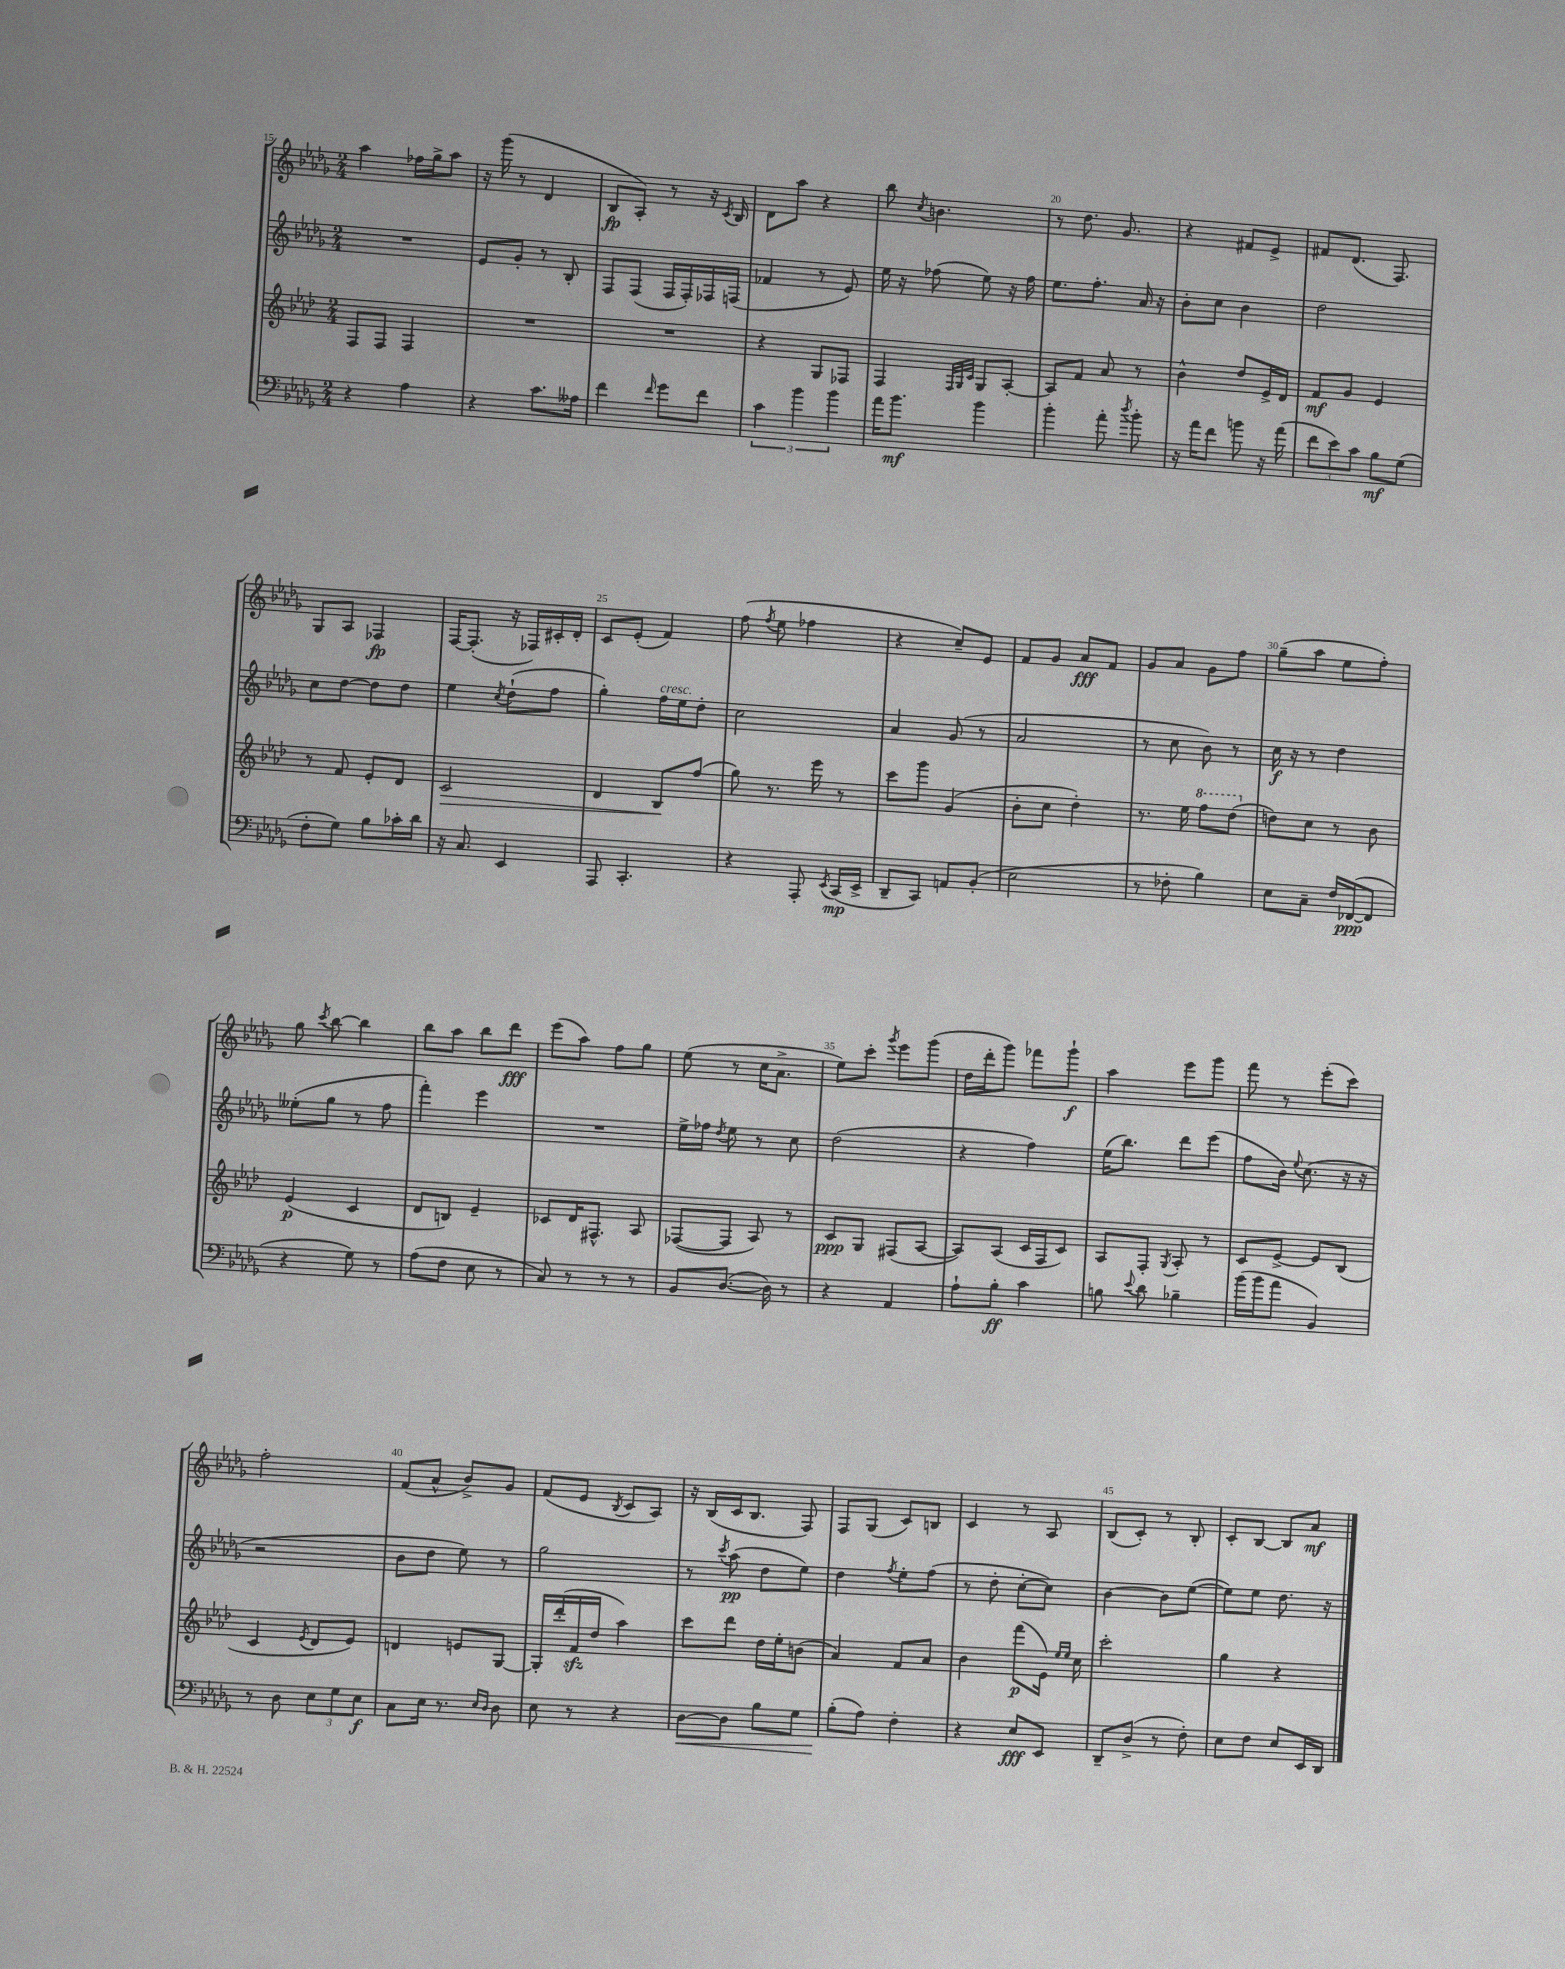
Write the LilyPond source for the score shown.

<<
\new StaffGroup <<
\new Staff = "s0" {
    \clef treble \key des \major \numericTimeSignature \time 2/4
    \autoBeamOff aes''4 fes''16[ ges''16-> aes''8] |
    r16 ges'''16( r8 des'4 |
    bes8[\fp aes8]-.) r8 r16 \acciaccatura { c'8 } bes16 |
    des'8[ aes''8] r4 |
    bes''8 \acciaccatura { c''8 } b'4. |
    r8 des''8. ges'8. |
    r4 fis'8[ ees'8]-> |
    fis'8[ des'8.]( f8.) |
    ges8[ aes8] fes4\fp |
    f16[~ f8.]-.( r16 fes16[) cis'16-. des'16]-. |
    c'8[ ees'8]-.( f'4) |
    f''8( \acciaccatura { f''8 } ees''8 fes''4 |
    r4 c''8[--) ees'8] |
    f'8[ ges'8] aes'8[\fff f'8] |
    ges'8[ aes'8] ges'8[ f''8] |
    ges''8[--( aes''8] ees''8[ f''8]-.) |
    ges''8 \acciaccatura { c'''8 } bes''8~ bes''4 |
    bes''8[ aes''8] bes''8[ des'''8]\fff |
    ees'''8[( aes''8]) f''8[ ges''8] |
    ees''8( r8 c''16[ aes'8.]-> |
    ees''8[) c'''8]-. \acciaccatura { ges'''8 } ees'''8[ ges'''8]( |
    des''16[ des'''16-. ges'''8]) fes'''8[ ges'''8]-!\f |
    aes''4 ees'''8[ ges'''8] |
    f'''8 r8 ees'''8[-.( c'''8]) |
    f''2-. |
    f'8[( aes'8]-^ bes'8[->) ges'8] |
    f'8[( ees'8] \acciaccatura { bes8 } c'8[ aes8]) |
    r16 bes16[( c'16 bes8.] f8) |
    f8[ ges8]( c'8[) b8] |
    c'4 r8 aes8 |
    bes8[( c'8]-.) r8 bes8-. |
    c'8[-. bes8]~ bes8[ aes'8]\mf \bar "|." |
}
\new Staff = "s1" {
    \clef treble \key des \major \numericTimeSignature \time 2/4
    \autoBeamOff R2 |
    ees'8[ ges'8]-. r8 bes8-. |
    f8[ f8]( f16[ f16-.) fes16 f16]( |
    fes'4 r8 ees'8) |
    ees''16 r16 fes''8( ees''8) r16 fes''16 |
    ees''8.[ f''8.]-. aes'16 r16 |
    bes'8[-. c''8] bes'4 |
    des''2 |
    c''8[ des''8]~ des''8[ des''8] |
    ees''4 \acciaccatura { c''8 } des''8[-!( f''8] |
    ges''4-.) f''16[^\markup { \italic "cresc." } ees''16 des''8]-. |
    c''2 |
    aes'4 ges'8( r8 |
    aes'2 |
    r8 c''8 bes'8) r8 |
    c''16\f r16 r8 des''4 |
    eeses''8[-.( ges''8] r8 f''8 |
    f'''4-.) ees'''4 |
    R2 |
    ees''16[-> fes''16] \acciaccatura { des''8 } ees''8 r8 c''8 |
    des''2( |
    r4 f''4) |
    ees''16[( bes''8.]) des'''8[ ees'''8]( |
    f''8[ bes'16]) \appoggiatura { ees''8 } c''8.( r16 r16 |
    r2 |
    bes'8[ des''8] ees''8) r8 |
    ges''2 |
    r8 \acciaccatura { c'''8 } aes''8\pp( des''8[ ees''8]) |
    des''4 \acciaccatura { f''8 } ees''8[-. f''8]( |
    r8 des''8-. c''8[~-. c''8]) |
    bes'4~ bes'8[ ees''8]~( |
    ees''8[) ees''8] des''8. r16 \bar "|." |
}
\new Staff = "s2" {
    \clef treble \key aes \major \numericTimeSignature \time 2/4
    \autoBeamOff f8[ f8] f4 |
    R2 |
    R2 |
    r4 g8[ fes8] |
    f4 \grace { f32[ g32 c'32] } g8[ aes8]~-. |
    aes8[ f'8] aes'8 r8 |
    bes'4-^ des''8[ ees'16-> des'16] |
    f'8[\mf g'8] ees'4 |
    r8 f'8 ees'8[-. des'8] |
    c'2\> |
    des'4 bes8[\! f''8]( |
    g''8) r8. ees'''16 r8 |
    c'''8[ g'''8] g'4( |
    bes'8[-. c''8] des''4-.) |
    r8. ees''16 \ottava #1 f'''8[ des'''8]( \ottava #0 |
    d''8[) c''8] r8 bes'8 |
    ees'4\p( c'4 |
    des'8[ b8]) ees'4-- |
    ces'8[ des'16 fis8.]-^ aes8 |
    fes8[~( fes8] aes8) r8 |
    c'8[\ppp g8] fis8[( aes8]~ |
    aes8[) aes8]( c'16[ f16 c'8]) |
    aes8[ f8]-. \acciaccatura { g8 } aes8-. r8 |
    c'8[ ees'8]~-> ees'8[ bes8]( |
    c'4 \acciaccatura { ees'8 } des'8[ ees'8]) |
    d'4 e'8[ g8]~ |
    g16[-. des'''16-.( f'16\sfz des''16] aes''4) |
    c'''8[ des'''8] des''16[ ees''16-. b'8]( |
    aes'4) f'8[ aes'8] |
    bes'4 f'''8[\p( ees'16]) \grace { ees''16[ ees''16] } c''16 |
    c'''2-. |
    g''4 r4 \bar "|." |
}
\new Staff = "s3" {
    \clef bass \key des \major \numericTimeSignature \time 2/4
    \autoBeamOff r4 aes4 |
    r4 c'8.[ aeses16] |
    f'4 \grace { f'16 } ges'8[ f'8] |
    \tuplet 3/2 { c'4 bes'4 bes'4 } |
    aes'16[ bes'8.]\mf bes'4 |
    bes'4-. aes'8-. \acciaccatura { des''8 } bes'8-. |
    r16 aes'16[ f'8] b'8 r16 aes'16( |
    \tuplet 3/2 { f'8[ ees'8) c'8] } bes8[\mf ges8]( |
    f8[-. ges8]) bes8[ ces'16-. des'16] |
    r16 c8. ees,4 |
    aes,,8 c,4.-. |
    r4 aes,,8-. \acciaccatura { ees,8 } c,16[\mp( ees,16]-> |
    des,8[-- c,8]) a,8[ bes,8]-.( |
    ees2 |
    r8 fes8-. bes4) |
    ees8[ c8]-- f16[ fes,16~\ppp( fes,8] |
    r4 ges8) r8 |
    aes8[( f8] ees8 r8 |
    c8) r8 r8 r8 |
    bes,8[ des8.]~( des16) r8 |
    r4 aes,4 |
    aes8[-! bes8]-.\ff c'4 |
    b8 \appoggiatura { ees'8 } des'8 bes4-- |
    bes'16[( bes'16 aes'8] bes,4) |
    r8 des8 \tuplet 3/2 { ees8[ ges8 ees8]\f } |
    c8[ ees16] r8. \grace { ees16[ des16] } des8 |
    ees8 r8 r4 |
    des8[~\< des8] bes8[ ges8] |
    bes8[-.\!( aes8]) f4-. |
    r4 ees8[\fff ees,8] |
    des,8[-- des8]->( r8 f8-.) |
    ees8[ f8] ees8[ ees,16 des,16] \bar "|." |
}
>>
>>
\layout { \context { \Score currentBarNumber = #15 \override BarNumber.break-visibility = ##(#f #t #t) barNumberVisibility = #(every-nth-bar-number-visible 5) } }
